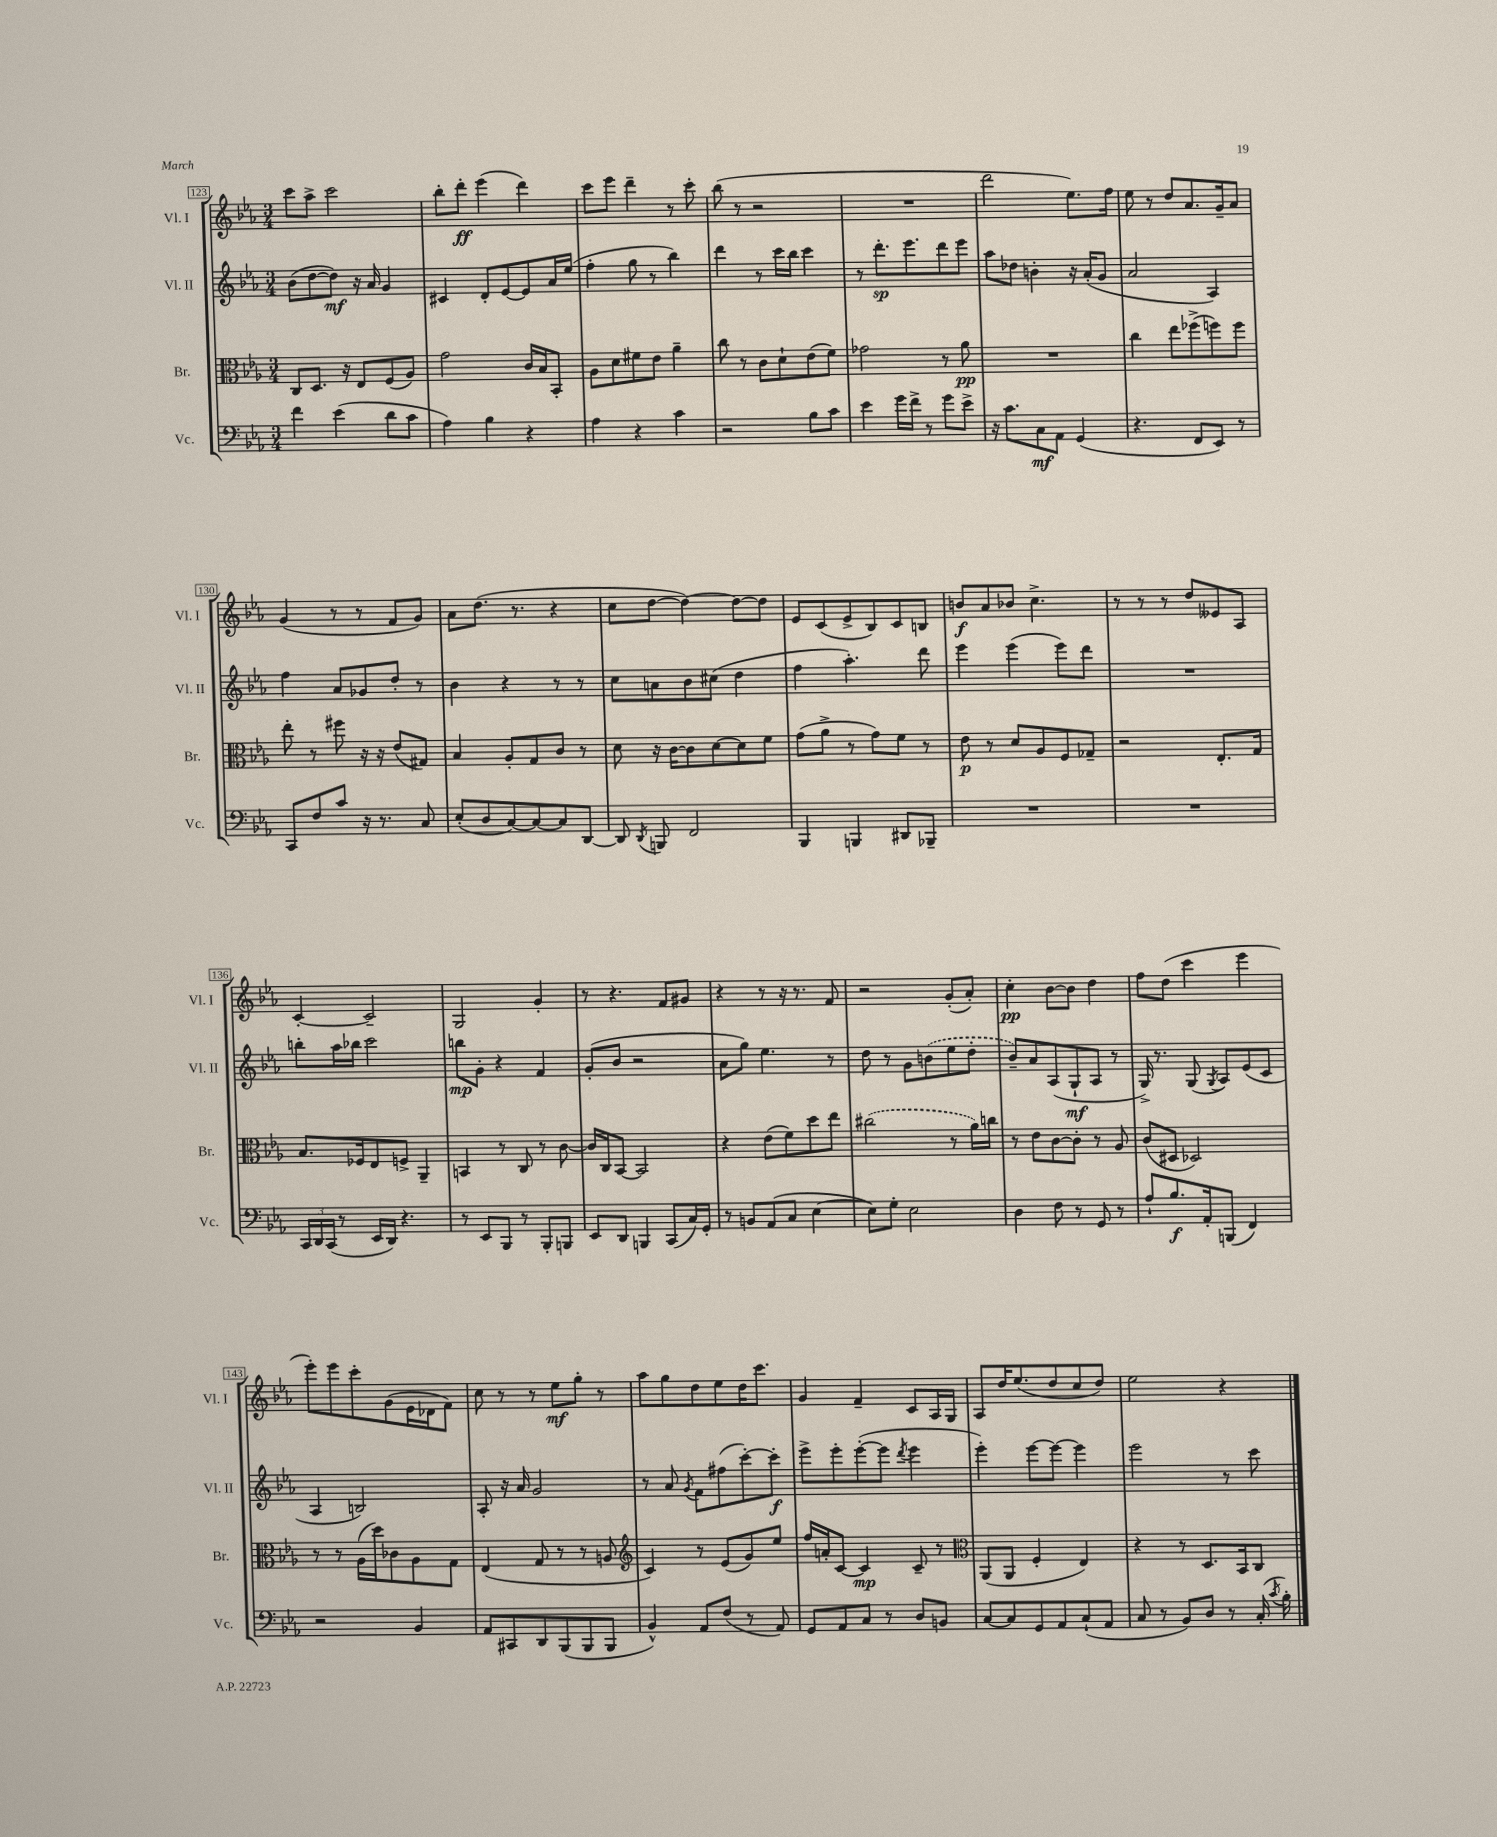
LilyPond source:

<<
\new StaffGroup <<
\new Staff = "s0" \with { instrumentName = "Vl. I" shortInstrumentName = "Vl. I" } {
    \clef treble \key ees \major \numericTimeSignature \time 3/4
    \autoBeamOff c'''8[ aes''8]-> c'''2 |
    bes''8[-. d'''8]-.\ff ees'''4( d'''4) |
    c'''8[ ees'''8] d'''4-- r8 c'''8-. |
    bes''8( r8 r2 |
    R2. |
    d'''2 ees''8.[) f''16] |
    ees''8 r8 d''8[ aes'8. g'16-- aes'8] |
    g'4( r8 r8 f'8[ g'8]) |
    aes'8[ d''8.]( r8. r4 |
    c''8[ d''8]~ d''4~) d''8[~ d''8] |
    ees'8[ c'8( ees'8-> bes8) c'8 b8] |
    b'8[\f aes'8 bes'8] c''4.-> |
    r8 r8 r8 d''8[ eeses'8 aes8] |
    c'4~-. c'2-- |
    g2 g'4-. |
    r8 r4. f'8[ gis'8] |
    r4 r8 r16 r8. f'8 |
    r2 g'8[-.( aes'8]-.) |
    c''4-.\pp bes'8[~ bes'8] d''4 |
    f''8[ d''8]( c'''4 ees'''4 |
    ees'''8[-.) ees'''8 c'''8-. g'8( ees'16 des'16 f'8]) |
    c''8 r8 r8 ees''8[\mf g''8]-. r8 |
    aes''8[ g''8 d''8 ees''8 d''16 c'''8.] |
    g'4 f'4-- c'8[ aes16 g16] |
    aes8[ d''16 ees''8.( d''8 c''8 d''8]) |
    ees''2 r4 \bar "|." |
}
\new Staff = "s1" \with { instrumentName = "Vl. II" shortInstrumentName = "Vl. II" } {
    \clef treble \key ees \major \numericTimeSignature \time 3/4
    \autoBeamOff bes'8[( d''8~ d''8]\mf) r16 aes'16 g'4 |
    cis'4 d'8[-. ees'8~ ees'8 aes'16 ees''16]( |
    f''4-. g''8 r8 bes''4) |
    d'''4 r8 c'''16[ bes''16] c'''4 |
    r8 d'''8.[-.\sp ees'''8. d'''8 ees'''8] |
    aes''8[ des''8] b'4-. r16 aes'16[-.( g'8] |
    aes'2 aes4) |
    f''4 aes'8[ ges'8 d''8]-. r8 |
    bes'4 r4 r8 r8 |
    c''8[ a'8 bes'8 cis''8]( d''4 |
    f''4 aes''4.-.) d'''8 |
    ees'''4 ees'''4( ees'''8[) d'''8] |
    R2. |
    b''8[-. aes''16 bes''16] c'''2 |
    b''8[\mp g'8]-. r4 f'4 |
    g'8[-.( bes'8] r2 |
    aes'8[ g''8]) ees''4. r8 |
    d''8 r8 g'8[ \once \slurDashed b'8( ees''8 d''8]-. |
    bes'8[--) aes'8 aes8( g8-!\mf aes8] r8 |
    g16->) r8. g8( \acciaccatura { g8 } aes8[) ees'8( c'8] |
    aes4 b2) |
    aes8-. r16 aes'16 g'2 |
    r8 aes'8 \acciaccatura { g'8 } f'8[ fis''8( c'''8~-.) c'''8]-.\f |
    ees'''8[-> ees'''8-. ees'''8~-.( ees'''8] \acciaccatura { d'''8 } ees'''4 |
    ees'''4-.) ees'''8[~ ees'''8]~ ees'''4 |
    ees'''2 r8 c'''8 \bar "|." |
}
\new Staff = "s2" \with { instrumentName = "Br." shortInstrumentName = "Br." } {
    \clef alto \key ees \major \numericTimeSignature \time 3/4
    \autoBeamOff c8[ d8.] r16 ees8[ f8( aes8]) |
    g'2 c'16[ bes16 bes,8]-. |
    aes8[ d'8 fis'8 ees'8] aes'4-- |
    c''8 r8 c'8[ d'8-! ees'8( f'8]) |
    ges'2 r8 aes'8\pp |
    R2. |
    c''4 ees''8[ fes''8->( f''8) f''8] |
    ees''8-. r8 fis''8 r16 r16 ees'8[( gis8]) |
    bes4 aes8[-. g8 c'8] r8 |
    d'8 r16 c'16[~ c'8 d'8~ d'8 f'8] |
    g'8[( aes'8]-> r8 g'8[) f'8] r8 |
    ees'8\p r8 d'8[ aes8 f8 ges8]-- |
    r2 ees8.[-. g16] |
    bes8.[ fes16 ees8 f8]-> aes,4-- |
    b,4 r8 c8 r8 c'8~ |
    c'16[ c16 bes,8]~ bes,2 |
    r4 ees'8[( f'8) d''8 ees''8] |
    \once \slurDashed cis''2( r8 aes'16[) c''16] |
    r8 ees'8[ c'8~ c'8]-. r8 aes8 |
    c'8[( dis8] des2) |
    r8 r8 aes16[( d''16) ces'8 aes8 g8] |
    ees4( g8 r8 r8 a8 |
    \clef treble c'4) r8 ees'8[( g'8) ees''8] |
    f''16[ a'16-. c'8]~ c'4\mp c'8-- r8 |
    \clef alto aes,8[( aes,8] f4-. ees4) |
    r4 r8 d8.[ bes,16 c8] \bar "|." |
}
\new Staff = "s3" \with { instrumentName = "Vc." shortInstrumentName = "Vc." } {
    \clef bass \key ees \major \numericTimeSignature \time 3/4
    \autoBeamOff f'4 ees'4( d'8[ c'8] |
    aes4) bes4 r4 |
    aes4 r4 c'4 |
    r2 bes8[ c'8] |
    ees'4 g'16[ f'16]-> r8 g'8[ ees'8]-> |
    r16 c'8.[ c8\mf aes,8] g,4( |
    r4. f,8[ ees,8]) r8 |
    c,8[ f8 c'8] r16 r8. c8 |
    ees8[-.( d8 c8~) c8~ c8 d,8]~ |
    d,8 \acciaccatura { d,8 } b,,8 f,2 |
    bes,,4 b,,4 dis,8[ bes,,8]-- |
    R2. |
    R2. |
    \tuplet 3/2 { c,16[ d,16 c,16]( } r8 ees,16[ d,16]) r4. |
    r8 ees,8[ bes,,8] r8 bes,,8[-. b,,8] |
    ees,8[ d,8] b,,4 c,8[( c16) g,16]-. |
    r8 b,8[ aes,8( c8] ees4~ |
    ees8[) g8]-. ees2 |
    d4 f8 r8 g,8 r8 |
    aes8[-! bes8.\f aes,16-. b,,8]( f,4) |
    r2 bes,4 |
    aes,8[ cis,8 d,8 bes,,8( bes,,8 bes,,8] |
    bes,4-^) aes,8[ f8]( r8 aes,8) |
    g,8[ aes,8 c8] r8 d8[ b,8] |
    c8[~ c8 g,8 aes,8 c8-!( aes,8] |
    c8 r8 bes,8[) d8] r8 c16-.( \acciaccatura { c'8 } bes16-.) \bar "|." |
}
>>
>>
\layout { \context { \Score currentBarNumber = #123 \override BarNumber.stencil = #(make-stencil-boxer 0.1 0.3 ly:text-interface::print) } }
